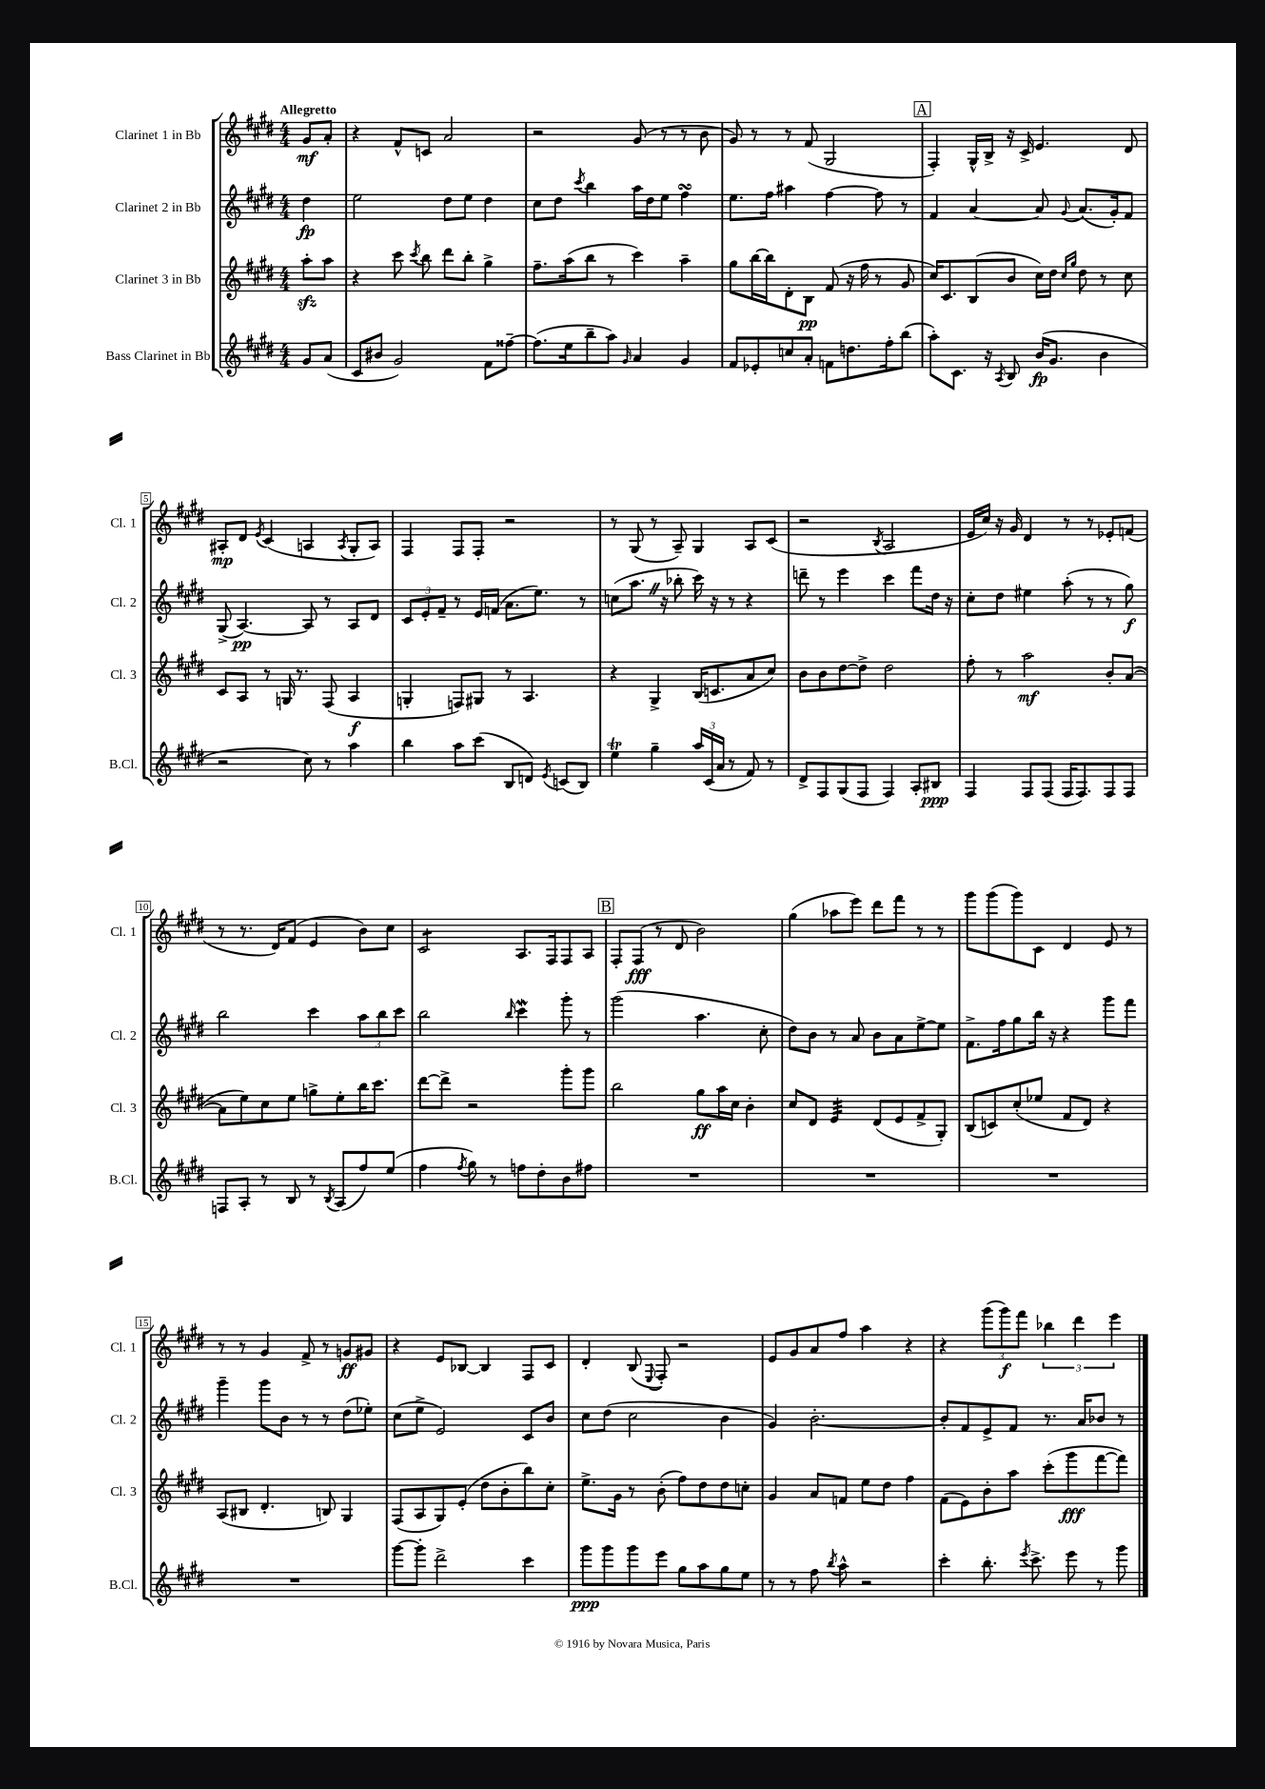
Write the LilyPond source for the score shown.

<<
\new StaffGroup <<
\new Staff = "s0" \with { instrumentName = "Clarinet 1 in Bb" shortInstrumentName = "Cl. 1" } {
    \clef treble \key e \major \numericTimeSignature \time 4/4 \partial 4 \tempo "Allegretto"
    \autoBeamOff gis'8[\mf a'8]-. |
    r4 fis'8[-^ c'8] a'2 |
    r2 gis'8( r8 r8 b'8 |
    gis'8) r8 r8 fis'8( gis2 |
    \mark \markup { \box "A" } fis4-.) gis16[-^ b16]-> r16 cis'16-> e'4. dis'8 |
    ais8[-.\mp dis'8] \acciaccatura { e'8 } cis'4( a4 \acciaccatura { a8 } gis8[-. a8]) |
    fis4 fis8[ fis8]-. r2 |
    r8 gis8( r8 a8--) gis4 a8[ cis'8]( |
    r2 \acciaccatura { b8 } a2 |
    e'16[ cis''16]) r16 gis'16 dis'4 r8 r8 ees'8[-. f'8]( |
    r8 r8. dis'16[) fis'8]( e'4 b'8[) cis''8] |
    cis'2:8 a8.[ fis16 fis8 a8] |
    \mark \markup { \box "B" } fis8[-. fis8]\fff( r8 dis'8 b'2) |
    gis''4( aes''8[ e'''8]) dis'''8[ fis'''8] r8 r8 |
    gis'''8[ gis'''8( gis'''8) cis'8] dis'4 e'8 r8 |
    r8 r8 gis'4 fis'8-> r8 g'8[\ff gis'8] |
    r4 e'8[ bes8]~ bes4 fis8[ cis'8] |
    dis'4-. b8( \appoggiatura { e8 } fis8-.) r2 |
    e'8[ gis'8 a'8 fis''8] a''4 r4 |
    r4 \tuplet 3/2 { gis'''8[( gis'''8\f) fis'''8] } \tuplet 3/2 { bes''4 dis'''4 e'''4 } \bar "|." |
}
\new Staff = "s1" \with { instrumentName = "Clarinet 2 in Bb" shortInstrumentName = "Cl. 2" } {
    \clef treble \key e \major \numericTimeSignature \time 4/4 \partial 4
    \autoBeamOff dis''4\fp |
    e''2 dis''8[ e''8] dis''4 |
    cis''8[ dis''8] \acciaccatura { cis'''8 } b''4 a''16[ dis''16 e''8] fis''4\turn |
    e''8.[ fis''16] ais''4 fis''4~ fis''8 r8 |
    \mark \markup { \box "A" } fis'4 a'4~ a'8 \appoggiatura { gis'8 } a'8.[( gis'16-.) fis'8] |
    gis8->( a4.~\pp) a8 r8 a8[ dis'8] |
    \tuplet 3/2 { cis'8[ e'8-. fis'8]-- } r8 e'16[ f'16]( a'8.[ e''8.]) r8 |
    c''8[( a''8.] \once \override BreathingSign.text = \markup { \musicglyph "scripts.caesura.straight" } \breathe r16 bes''8-. cis'''16) r16 r8 r4 |
    d'''8-- r8 e'''4 cis'''4 fis'''8[ dis''16] r16 |
    cis''8[-. dis''8] eis''4 a''8-.( r8 r8 gis''8\f) |
    b''2 cis'''4 \tuplet 3/2 { a''8[ b''8 cis'''8] } |
    b''2 \grace { b''16 } cis'''4\mordent gis'''8-. r8 |
    \mark \markup { \box "B" } gis'''2( a''4. cis''8-. |
    dis''8[) b'8] r8 a'8 b'8[ a'8 e''8~-> e''8] |
    fis'8.[-> fis''16 gis''8 b''16] r16 r4 gis'''8[ fis'''8] |
    gis'''4-- gis'''8[ b'8] r8 r8 dis''8[( ees''8]-.) |
    cis''8[( e''8]-> e'2) cis'8[ b'8] |
    cis''8[ dis''8]( cis''2 b'4 |
    gis'4) b'2.~-. |
    b'8[-. fis'8 e'8-> fis'8] r8. a'16[ bes'8] r8 \bar "|." |
}
\new Staff = "s2" \with { instrumentName = "Clarinet 3 in Bb" shortInstrumentName = "Cl. 3" } {
    \clef treble \key e \major \numericTimeSignature \time 4/4 \partial 4
    \autoBeamOff a''8[-.\sfz a''8] |
    r4 cis'''8 \acciaccatura { cis'''8 } b''8 dis'''8[ b''8]-. gis''4-> |
    fis''8.[-- a''16( b''8] r8 cis'''4) a''4-- |
    gis''8[ b''16~ b''16 dis'8-. b8]\pp fis'8( r16 fis''16 r8 gis'8 |
    \mark \markup { \box "A" } cis''16[) cis'8. b8( b'8] cis''16[) dis''16] \grace { cis''16[ gis''16] } dis''8 r8 cis''8 |
    cis'8[ a8] r8 g16 r8. fis8( a4\f |
    g4-. f8[) gis8] r8 a4. |
    r4 gis4-> b16[( c'8. a'8 cis''8]) |
    b'8[ b'8 dis''8~ dis''8]-> dis''2 |
    fis''8-. r8 a''2\mf b'8[-. a'8]~( |
    a'8[ e''8) cis''8 e''8] g''8[-> e''8-. b''16 cis'''8.] |
    dis'''8[~ dis'''8]-> r2 gis'''8[-. gis'''8] |
    \mark \markup { \box "B" } b''2 gis''8[\ff a''16 cis''16] b'4-. |
    cis''8[ dis'8] e'4:32 dis'8[( e'8 fis'8-> gis8]-.) |
    b8[( c'8) cis''8-.( ees''8] fis'8[ dis'8]) r4 |
    a8[( bis8] dis'4.-. b8) gis4 |
    fis8[( a8 gis8) e'8]-.( dis''8[ b'8-. b''8) cis''8]-. |
    e''8.[-> gis'16] r8 b'8-.( fis''8[) dis''8 dis''8 c''8]-. |
    gis'4 a'8[ f'8] e''8[ dis''8] fis''4 |
    fis'8[( e'8) b'8-. a''8] cis'''8[-.( gis'''8\fff fis'''8~ fis'''8]) \bar "|." |
}
\new Staff = "s3" \with { instrumentName = "Bass Clarinet in Bb" shortInstrumentName = "B.Cl." } {
    \clef treble \key e \major \numericTimeSignature \time 4/4 \partial 4
    \autoBeamOff gis'8[ a'8]( |
    cis'8[ bis'8] gis'2) fis'8[ fisis''8]~-- |
    fisis''8.[( e''16 b''8-- a''8]) \grace { gis'16 } a'4 gis'4 |
    fis'8[ ees'8-. c''8 a'8]-. f'8[ d''8. fis''16-. b''8]( |
    \mark \markup { \box "A" } a''8[-.) cis'8.] r16 \acciaccatura { a8 } b8 b'16[\fp( gis'8.] b'4 |
    r2 cis''8) r8 a''4 |
    b''4 a''8[ cis'''8]( b8[ d'8]) \acciaccatura { e'8 } c'8[( b8]) |
    e''4\trill gis''4-- \tuplet 3/2 { a''16[ cis'16( a'16] } r8 fis'8) r8 |
    dis'8[-> fis8 gis8( fis8] fis4) a8[-. bis8]\ppp |
    fis4 fis8[ fis8]( fis16[ fis8.) fis8 fis8] |
    f8[ a8]-. r8 b8 r8 \acciaccatura { b8 } a8[( fis''8) e''8]( |
    fis''4 \acciaccatura { fis''8 } gis''8) r8 f''8[ dis''8-. b'8 fis''8] |
    \mark \markup { \box "B" } R1 |
    R1 |
    R1 |
    R1 |
    gis'''8[~ gis'''8]-. dis'''2-> cis'''4 |
    gis'''8[\ppp gis'''8 gis'''8 e'''8] gis''8[ a''8 gis''8 e''8] |
    r8 r8 fis''8 \acciaccatura { b''8 } a''8-^ r2 |
    cis'''4-. b''8.-. \acciaccatura { e'''8 } cis'''8.-> e'''8 r8 gis'''8 \bar "|." |
}
>>
>>
\layout { \context { \Score \override BarNumber.stencil = #(make-stencil-boxer 0.1 0.3 ly:text-interface::print) } }
